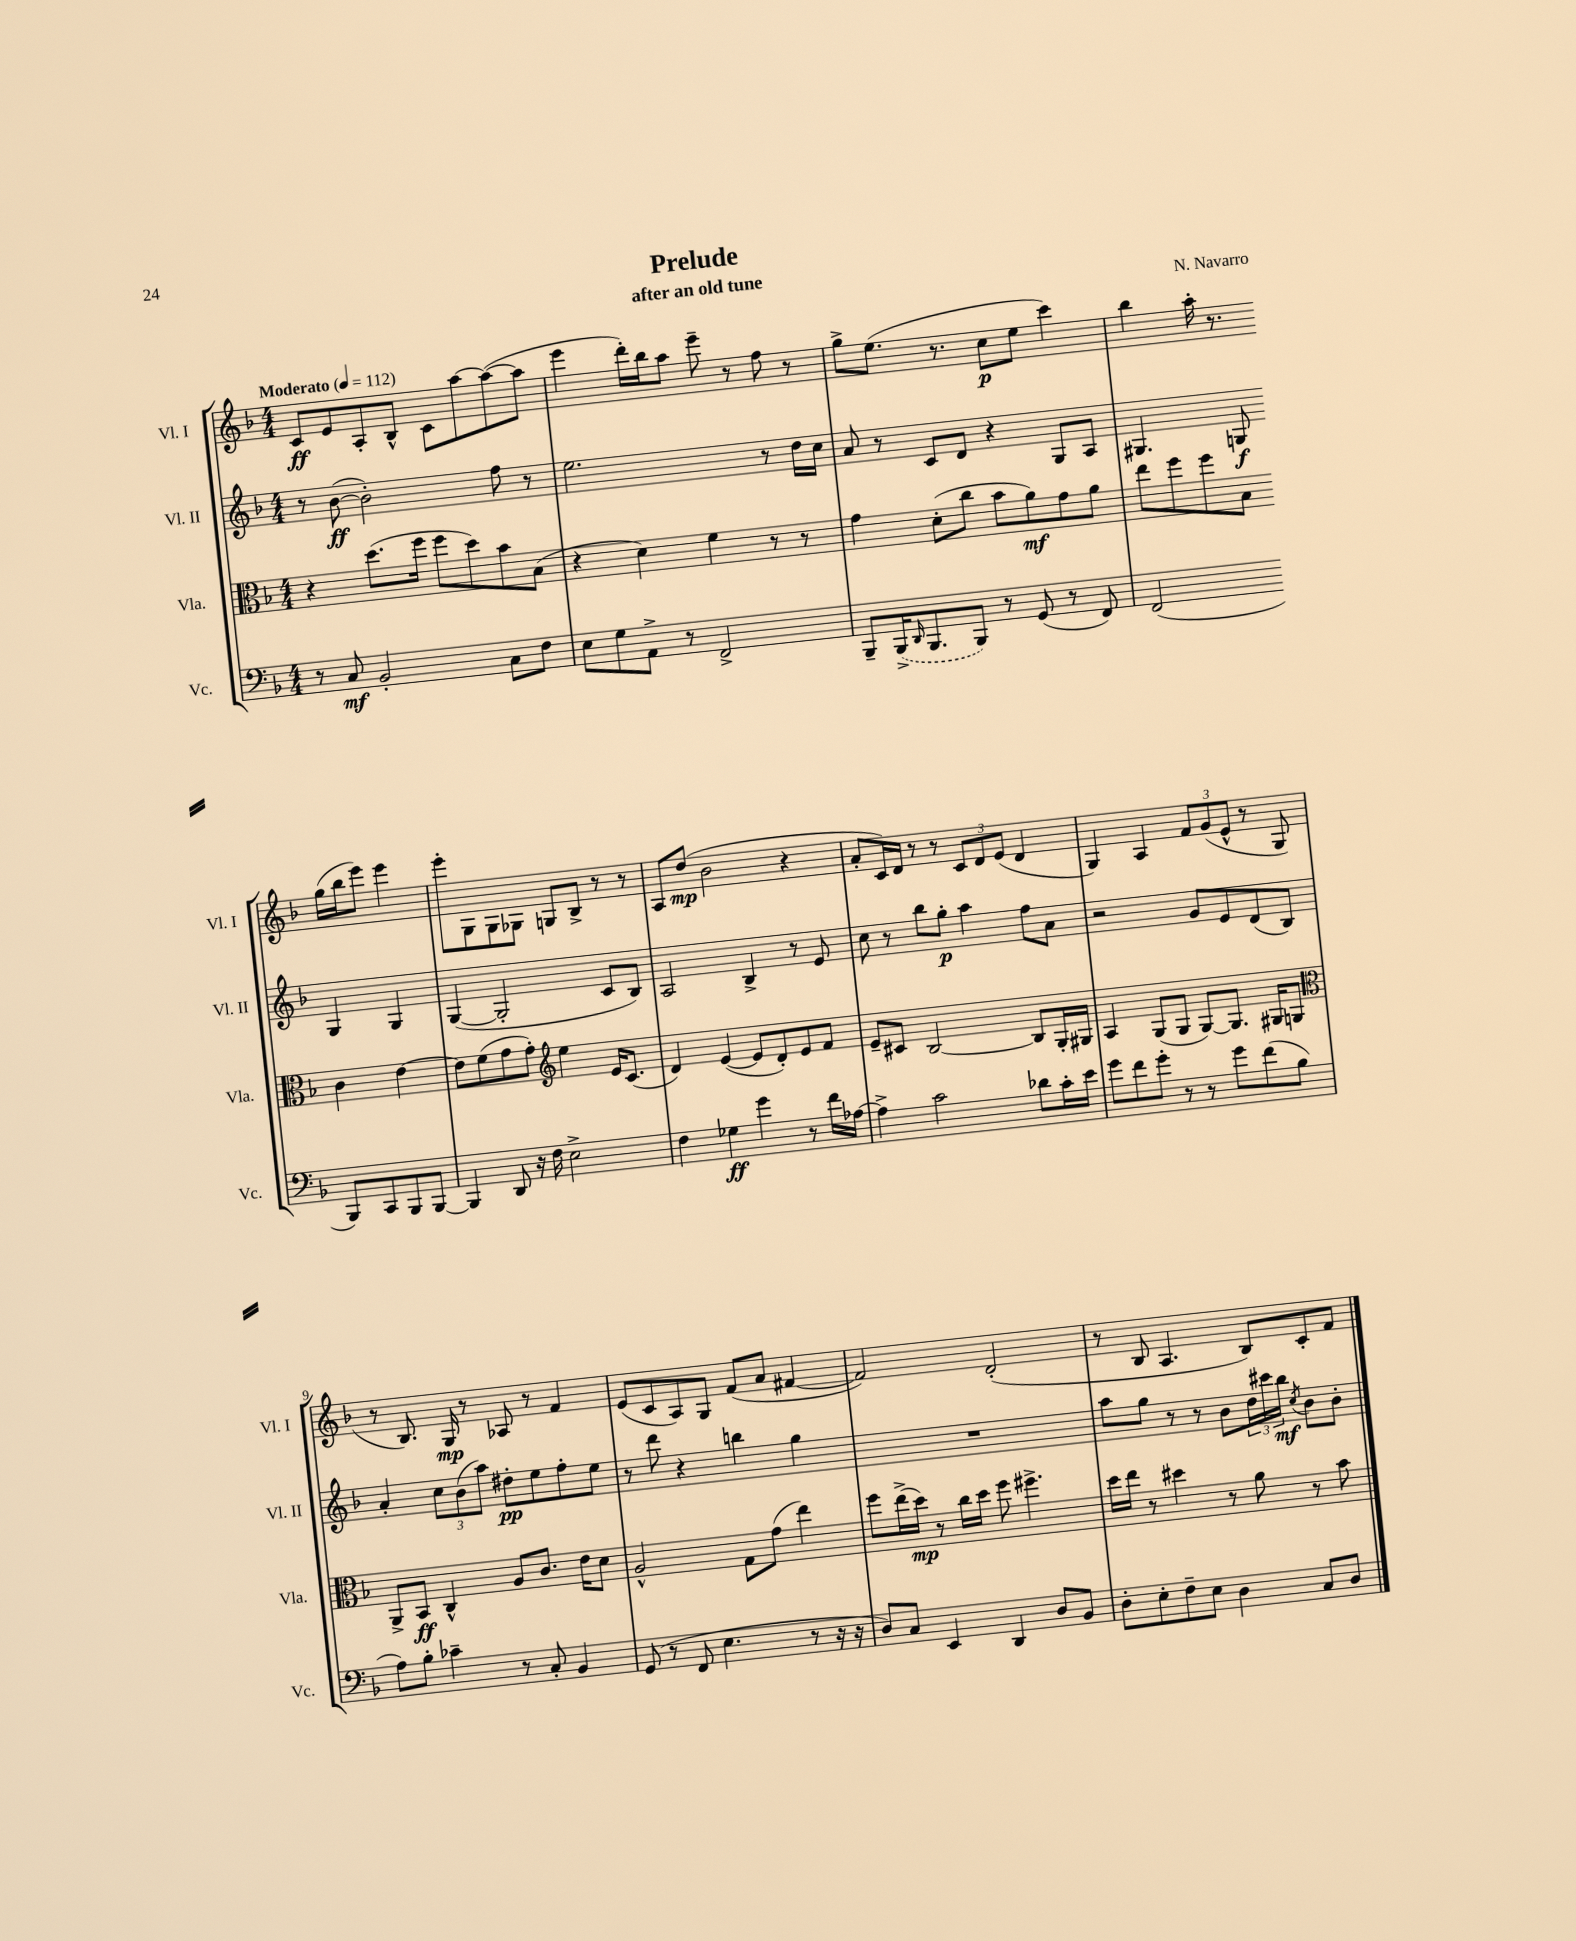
\header { title = "Prelude" composer = "N. Navarro" subtitle = "after an old tune" }
<<
\new StaffGroup <<
\new Staff = "s0" \with { instrumentName = "Vl. I" shortInstrumentName = "Vl. I" } {
    \clef treble \key f \major \numericTimeSignature \time 4/4 \tempo "Moderato" 4 = 112
    c'8\ff e'8 a8-. bes8-^ c'8 a''8~ a''8~( a''8 |
    e'''4 d'''16-.) bes''16 a''8 e'''8-- r8 f''8 r8 |
    g''8-> e''8.( r8. c''8\p e''8 c'''4) |
    bes''4 a''16-. r8. g''16( bes''16 e'''8) e'''4 |
    e'''8-. g8 g8 ges8 g8 bes8-> r8 r8 |
    a8 d''8\mp( bes'2 r4 |
    a'8-. c'16) d'16 r8 r8 \tuplet 3/2 { c'8 d'8 e'8( } d'4 |
    g4) a4 \tuplet 3/2 { f'8 g'8( e'8-^ } r8 g8 |
    r8 bes8.) g16\mp r8 aes8 r8 f'4 |
    e'8( c'8 a8) g8 f'8( a'8 fis'4~ |
    fis'2) d'2-.( |
    r8 bes8 a4. bes8) c'8-. f'8 \bar "|." |
}
\new Staff = "s1" \with { instrumentName = "Vl. II" shortInstrumentName = "Vl. II" } {
    \clef treble \key f \major \numericTimeSignature \time 4/4
    r8 bes'8~\ff( bes'2-.) f''8 r8 |
    e''2. r8 d''16 c''16 |
    a'8 r8 c'8 d'8 r4 g8 a8 |
    gis4. g8\f g4 g4 |
    g4~( g2-. c'8 bes8) |
    a2 bes4-> r8 e'8 |
    c''8 r8 bes''8 g''8-.\p a''4 f''8 a'8 |
    r2 g'8 e'8 d'8( bes8) |
    a'4-. \tuplet 3/2 { c''8 bes'8( a''8) } dis''8-.\pp e''8 f''8-. e''8 |
    r8 d'''8 r4 b''4 g''4 |
    R1 |
    a''8 g''8 r8 r8 bes'8 \tuplet 3/2 { d''16 cis'''16 bes''16\mf } \acciaccatura { c''8 } bes'8 bes'8-. \bar "|." |
}
\new Staff = "s2" \with { instrumentName = "Vla." shortInstrumentName = "Vla." } {
    \clef alto \key f \major \numericTimeSignature \time 4/4
    r4 d''8.( f''16 f''8 d''8) bes'8 bes8( |
    r4 d'4) f'4 r8 r8 |
    g'4 d'8-.( c''8 bes'8 a'8\mf) g'8 a'8 |
    e''8 f''8 f''8 bes8 c'4 e'4~ |
    e'8 f'8( g'8 g'8-.) \clef treble e''4 e'16 c'8.( |
    d'4) e'4~( e'8 d'8-.) e'8 f'8 |
    e'8-- cis'8 bes2~ bes8 g16-. gis16 |
    a4 g8( g8 g8~) g8. gis16 g8 |
    \clef alto a,8-> bes,8\ff c4-^ a8 c'8. e'16 d'8 |
    a2-^ g8 g'8( e''4) |
    f''8 e''16->( d''16\mp) r8 c''16 d''16 f''8 fis''4.-> |
    d''16 e''16 r8 dis''4 r8 a'8 r8 bes'8 \bar "|." |
}
\new Staff = "s3" \with { instrumentName = "Vc." shortInstrumentName = "Vc." } {
    \clef bass \key f \major \numericTimeSignature \time 4/4
    r8 c8\mf bes,2-. c8 f8 |
    e8 g8 a,8-> r8 f,2-> |
    bes,,8-- \once \slurDashed bes,,16->( \grace { d,16 } bes,,8. bes,,8) r8 g,8( r8 f,8) |
    f,2( bes,,8) c,8 bes,,8 bes,,8~ |
    bes,,4 d,8 r16 f16 e2-> |
    f4 ges4\ff g'4 r8 f'16 aes16~ |
    aes4-> c'2 des'8 c'16-. e'16 |
    g'8 f'8 g'8-. r8 r8 g'8 f'8( bes8 |
    a8) bes8-. ces'4-- r8 c8-. bes,4 |
    g,8( r8 f,8 e4. r8 r16 r16 |
    d8) c8 e,4 d,4 d8 bes,8 |
    d8-. e8-. f8-- e8 d4 c8 d8 \bar "|." |
}
>>
>>
